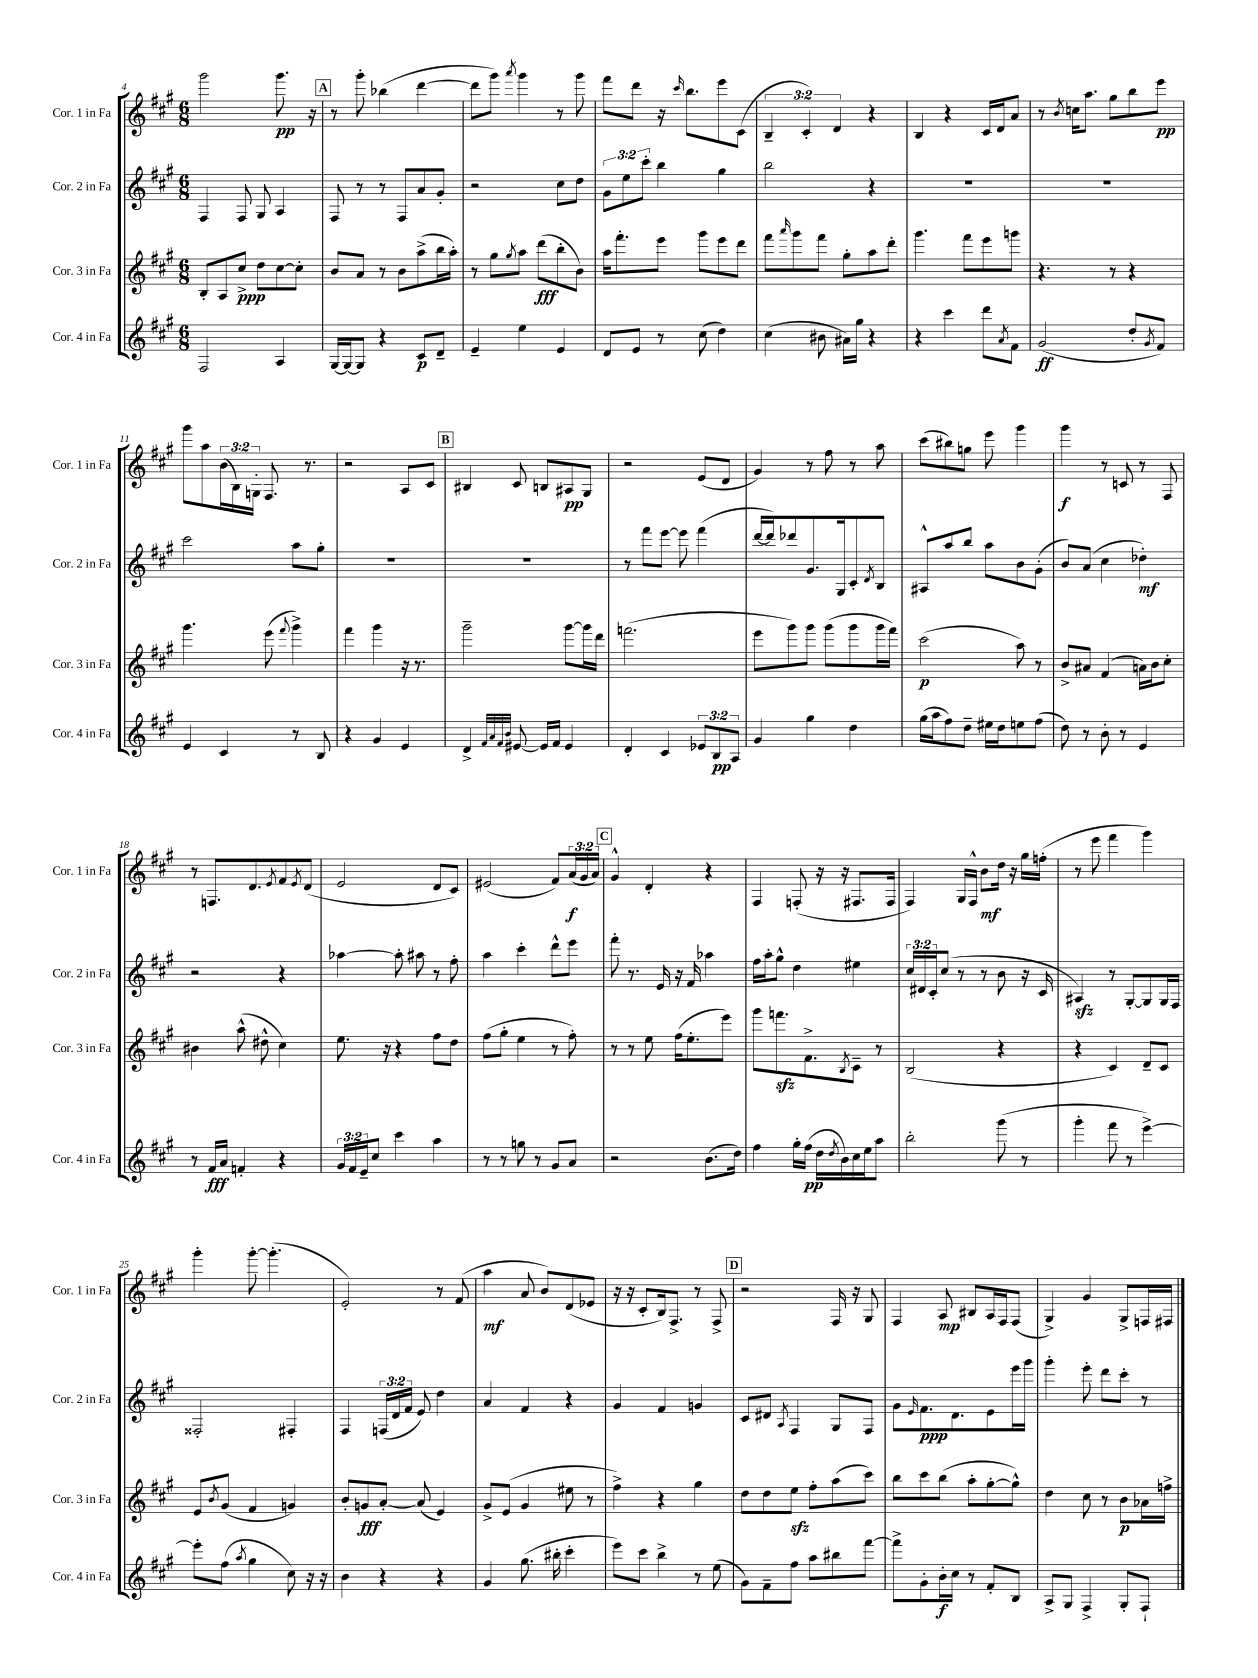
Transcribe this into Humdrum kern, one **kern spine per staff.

**kern	**dynam	**kern	**dynam	**kern	**dynam	**kern	**dynam
*part4	*part4	*part3	*part3	*part2	*part2	*part1	*part1
*staff4	*staff4	*staff3	*staff3	*staff2	*staff2	*staff1	*staff1
*I"Cor. 4 in Fa	*	*I"Cor. 3 in Fa	*	*I"Cor. 2 in Fa	*	*I"Cor. 1 in Fa	*
*I'Cor. 4 in Fa	*	*I'Cor. 3 in Fa	*	*I'Cor. 2 in Fa	*	*I'Cor. 1 in Fa	*
*clefG2	*	*clefG2	*	*clefG2	*	*clefG2	*
*k[f#c#g#]	*	*k[f#c#g#]	*	*k[f#c#g#]	*	*k[f#c#g#]	*
*M6/8	*	*M6/8	*	*M6/8	*	*M6/8	*
=4	=4	=4	=4	=4	=4	=4	=4
2F#/	.	8B'/L	.	4F#/	.	2ggg#\	.
.	.	8A/	.	.	.	.	.
.	.	8cc#^/J	ppp	8F#/	.	.	.
.	.	8dd\L	.	8G#/	.	.	.
4A/	.	[8cc#\	.	4A/	.	8.ggg#\	pp
.	.	8cc#'\J]	.	.	.	.	.
.	.	.	.	.	.	16r	.
!!LO:REH:place=s1:t=A
=5	=5	=5	=5	=5	=5	=5	=5
[16G#/LL	.	8b/L	.	8F#/	.	8r	.
16G#/J_	.	.	.	.	.	.	.
8G#/J]	.	8a/J	.	8r	.	8ggg#'\	.
4r	.	8r	.	8r	.	(4bb-X\	.
.	.	8b\L	.	8F#/L	.	.	.
8c#/L	p	(8aa^\	.	8a/	.	[4ddd\	.
8d~/J	.	16bb\L	.	8g#'/J	.	.	.
.	.	16aa'\JJ)	.	.	.	.	.
=6	=6	=6	=6	=6	=6	=6	=6
4e~/	.	8r	.	2r	.	8ddd\L]	.
.	.	8gg#\L	.	.	.	8ggg#\J)	.
.	.	8qgg#/	.	.	.	8qaaa/	.
4ee\	.	8aa\J	.	.	.	4ggg#\	.
.	.	(8ddd\L	fff	.	.	.	.
4e/	.	8bb'\	.	8cc#\L	.	8r	.
.	.	8b\J)	.	8dd\J	.	8ggg#\	.
=7	=7	=7	=7	=7	=7	=7	=7
8d/L	.	16aa\KL	.	12g#\L	.	8fff#\L	.
.	.	8.fff#'\	.	.	.	.	.
.	.	.	.	12ee\	.	.	.
8e/J	.	.	.	.	.	8ddd\J	.
.	.	.	.	12ccc#'\J	.	.	.
8r	.	8eee\J	.	4bb\	.	16r	.
.	.	.	.	.	.	16qqccc#/	.
.	.	.	.	.	.	8.bb\L	.
(8cc#\	.	8ggg#\L	.	.	.	.	.
4dd\)	.	8eee\	.	4gg#\	.	8eee\	.
.	.	8ddd\J	.	.	.	(8c#\J	.
=8	=8	=8	=8	=8	=8	=8	=8
(4cc#\	.	8fff#\L	.	2bb\	.	6B~/	.
.	.	16qqaaa/	.	.	.	.	.
.	.	8ggg#\	.	.	.	.	.
.	.	.	.	.	.	6c#'/)	.
8b#X\	.	8fff#\J	.	.	.	.	.
.	.	.	.	.	.	6d/	.
16a#X\LL)	.	8gg#'\L	.	.	.	.	.
16gg#\JJ	.	.	.	.	.	.	.
4r	.	8aa\	.	4r	.	4r	.
.	.	8ddd'\J	.	.	.	.	.
=9	=9	=9	=9	=9	=9	=9	=9
4r	.	4.ggg#\	.	2.r	.	4B/	.
4ccc#\	.	.	.	.	.	4r	.
.	.	8fff#\L	.	.	.	.	.
8ddd\L	.	8eee\	.	.	.	16c#/LL	.
.	.	.	.	.	.	16d/J	.
8qa/	.	.	.	.	.	.	.
8f#\J	.	8gggn\J	.	.	.	8a/J	.
=10	=10	=10	=10	=10	=10	=10	=10
(2g#/	ff	4.r	.	2.r	.	8r	.
.	.	.	.	.	.	8qb/	.
.	.	.	.	.	.	16ccn\KL	.
.	.	.	.	.	.	8.aa\J	.
.	.	8r	.	.	.	8gg#\L	.
8dd'/L	.	4r	.	.	.	8bb\	.
8qg#/	.	.	.	.	.	.	.
8f#/J)	.	.	.	.	.	8eee\J	pp
!!LO:LB:g=z
=11	=11	=11	=11	=11	=11	=11	=11
4e/	.	4.ggg#\	.	2ccc#\	.	8ggg#\L	.
.	.	.	.	.	.	8aa\	.
4c#/	.	.	.	.	.	(24b\L	.
.	.	.	.	.	.	24B\)	.
.	.	.	.	.	.	24Gn'\JJ	.
.	.	(8eee\	.	.	.	8.F#/	.
.	.	8qqfff#/	.	.	.	.	.
8r	.	4ggg#^\)	.	8aa\L	.	.	.
.	.	.	.	.	.	8.r	.
8B/	.	.	.	8gg#'\J	.	.	.
=12	=12	=12	=12	=12	=12	=12	=12
4r	.	4fff#\	.	2.r	.	2r	.
4g#/	.	4ggg#\	.	.	.	.	.
4e/	.	16r	.	.	.	8A/L	.
.	.	8.r	.	.	.	.	.
.	.	.	.	.	.	8c#/J	.
!!LO:REH:place=s1:t=B
=13	=13	=13	=13	=13	=13	=13	=13
4d^/	.	2ggg#~\	.	2.r	.	4B#X/	.
32qqf#/LLL	.	.	.	.	.	.	.
32qqa/	.	.	.	.	.	.	.
32qqf#/	.	.	.	.	.	.	.
32qqb/JJJ	.	.	.	.	.	.	.
[8e#X/	.	.	.	.	.	8c#/	.
16e#/LL]	.	.	.	.	.	8Bn/L	.
16f#/JJ	.	.	.	.	.	.	.
4e#/	.	[8ggg#\L	.	.	.	8A#X/	pp
.	.	16ggg#\L]	.	.	.	8G#/J	.
.	.	16ddd\JJ	.	.	.	.	.
=14	=14	=14	=14	=14	=14	=14	=14
4d'/	.	(2.fffn\	.	8r	.	2r	.
.	.	.	.	8fff#\L	.	.	.
4c#/	.	.	.	[8eee\J	.	.	.
.	.	.	.	8eee\]	.	.	.
12e-X/L	.	.	.	(4fff#\	.	(8e/L	.
12B/	pp	.	.	.	.	.	.
.	.	.	.	.	.	8d/J	.
12A/J	.	.	.	.	.	.	.
=15	=15	=15	=15	=15	=15	=15	=15
4g#/	.	8eee\L	.	[16ddd/LL	.	4g#/)	.
.	.	.	.	16ddd/J])	.	.	.
.	.	8ggg#\)	.	8ddd-X/	.	.	.
4gg#\	.	8ggg#\J	.	8.g#/	.	8r	.
.	.	(8ggg#\L	.	.	.	8ff#\	.
.	.	.	.	16G#/k	.	.	.
4dd\	.	8ggg#\	.	8c#'/	.	8r	.
.	.	.	.	8qd/	.	.	.
.	.	16ggg#\L	.	8B/J	.	8aa\	.
.	.	16fff#\JJ)	.	.	.	.	.
=16	=16	=16	=16	=16	=16	=16	=16
(16gg#\LL	.	(2ccc#\	p	8A#X^^/L	.	(8ccc#\L	.
16aa\J	.	.	.	.	.	.	.
8ff#\)	.	.	.	8aa/	.	8bb#X\)	.
8dd~\J	.	.	.	8bb/J	.	8ggn\J	.
16ee#X\LL	.	.	.	8aa\L	.	8eee\	.
16dd\J	.	.	.	.	.	.	.
8een\	.	8aa\)	.	8b\	.	4ggg#\	.
(8ff#\J	.	8r	.	(8g#'\J	.	.	.
=17	=17	=17	=17	=17	=17	=17	=17
8dd\)	.	8b^/L	.	8b/L)	.	4ggg#\	f
8r	.	8a#X/J	.	(8a/J	.	.	.
8b'\	.	(4f#/	.	4cc#\	.	8r	.
8r	.	.	.	.	.	8cn/	.
4e/	.	16an\LL)	.	4dd-X'\)	mf	8r	.
.	.	16b\J	.	.	.	.	.
.	.	8cc#'\J	.	.	.	8F#/	.
!!LO:LB:g=z
=18	=18	=18	=18	=18	=18	=18	=18
8r	.	4b#X\	.	2r	.	8r	.
16f#/LL	fff	.	.	.	.	8.Fn/L	.
16a/JJ	.	.	.	.	.	.	.
4fn'/	.	(8aa^^\	.	.	.	.	.
.	.	.	.	.	.	8.d/	.
.	.	8dd#X^^\	.	.	.	.	.
.	.	.	.	.	.	8qe/	.
4r	.	4cc#\)	.	4r	.	8f#/	.
.	.	.	.	.	.	8qe/	.
.	.	.	.	.	.	(8d/J	.
=19	=19	=19	=19	=19	=19	=19	=19
24g#/LL	.	8.ee\	.	[4aa-X\	.	2e/	.
24f#/	.	.	.	.	.	.	.
24e~/J	.	.	.	.	.	.	.
8cc#/J	.	.	.	.	.	.	.
.	.	16r	.	.	.	.	.
4ccc#\	.	4r	.	8aa-'\]	.	.	.
.	.	.	.	8aa#X\	.	.	.
4aa\	.	8ff#\L	.	8r	.	8d/L	.
.	.	8dd\J	.	8ff#'\	.	8c#/J)	.
=20	=20	=20	=20	=20	=20	=20	=20
8r	.	(8ff#\L	.	4aa\	.	(2e#X/	.
8r	.	8gg#'\J	.	.	.	.	.
8ggn\	.	4ee\	.	4ccc#'\	.	.	.
8r	.	.	.	.	.	.	.
8g#/L	.	8r	.	8ddd^^\L	.	8f#/L)	.
8a/J	.	8ff#'\)	.	8eee\J	.	(24a/L	f
.	.	.	.	.	.	24g#/	.
.	.	.	.	.	.	24a/JJ)	.
!!LO:REH:place=s1:t=C
=21	=21	=21	=21	=21	=21	=21	=21
2r	.	8r	.	8fff#'\	.	4g#^^/	.
.	.	8r	.	8.r	.	.	.
.	.	8ee\	.	.	.	4d'/	.
.	.	.	.	16e/	.	.	.
.	.	(16ff#\KL	.	16r	.	.	.
.	.	8.ee'\	.	16f#/	.	.	.
(8.b\L	.	.	.	4aa-X\	.	4r	.
.	.	8eee\J)	.	.	.	.	.
16dd\Jk)	.	.	.	.	.	.	.
=22	=22	=22	=22	=22	=22	=22	=22
4ff#\	.	8ggg#\L	.	16ff#\LL	.	4F#/	.
.	.	.	.	16aa'\J	.	.	.
.	.	8.fffnzz\	.	8gg#^^\J	.	.	.
16gg#'\LL	.	.	.	4dd\	.	(8Fn'/	.
(16ff#\JJ	pp	8.f#^\	.	.	.	.	.
16dd\LL	.	.	.	.	.	16r	.
8qdd/	.	.	.	.	.	.	.
16b\)	.	.	.	.	.	16r	.
.	.	8qB/	.	.	.	.	.
16cc#\	.	8c#~\J	.	4ee#X\	.	8.F#X/L	.
16ee\J	.	.	.	.	.	.	.
8aa\J	.	8r	.	.	.	.	.
.	.	.	.	.	.	16F#/Jk	.
=23	=23	=23	=23	=23	=23	=23	=23
2bb'\	.	(2B/	.	24cc#/LL	.	4F#/)	.
.	.	.	.	24d#X/	.	.	.
.	.	.	.	24c#'/J	.	.	.
.	.	.	.	(8cc#/J	.	.	.
.	.	.	.	8r	.	16G#/LL	.
.	.	.	.	.	.	16F#^^/JJ	.
.	.	.	.	8r	.	8b\L	mf
(8ggg#\	.	4r	.	8b\	.	16dd\Jk	.
.	.	.	.	.	.	16r	.
8r	.	.	.	16r	.	16gg#\LL	.
.	.	.	.	16c#/	.	(16ffn'\JJ	.
=24	=24	=24	=24	=24	=24	=24	=24
4ggg#'\	.	4r	.	4A#Xzz/)	.	8r	.
.	.	.	.	.	.	8eee\	.
8fff#\	.	4c#/)	.	8r	.	4fff#\	.
8r	.	.	.	[8G#'/L	.	.	.
[4eee^\)	.	8d~/L	.	8G#/]	.	4ggg#\)	.
.	.	8c#/J	.	16G#/L	.	.	.
.	.	.	.	16F#/JJ	.	.	.
!!LO:LB:g=z
=25	=25	=25	=25	=25	=25	=25	=25
8eee'\L]	.	8e/L	.	2F##X'/	.	4ggg#'\	.
.	.	8qb/	.	.	.	.	.
(8ff#\J	.	(8g#/J	.	.	.	.	.
8qaa/	.	.	.	.	.	.	.
4gg#\	.	4f#/	.	.	.	[8ggg#'\	.
.	.	.	.	.	.	(4.ggg#'\]	.
8cc#\)	.	4gn/)	.	4F#X'/	.	.	.
16r	.	.	.	.	.	.	.
16r	.	.	.	.	.	.	.
=26	=26	=26	=26	=26	=26	=26	=26
4b\	.	8b'/L	.	4F#/	.	2e'/)	.
.	.	8gn/	fff	.	.	.	.
4r	.	[8a'/J	.	(24Fn/LL	.	.	.
.	.	.	.	24d/	.	.	.
.	.	.	.	24f#/JJ	.	.	.
.	.	(8a/]	.	8e/)	.	.	.
4r	.	4e/)	.	4dd\	.	8r	.
.	.	.	.	.	.	(8f#/	.
=27	=27	=27	=27	=27	=27	=27	=27
4g#/	.	8g#^/L	.	4a/	.	4aa\	mf
.	.	(8e/J	.	.	.	.	.
(8.gg#\	.	4g#/	.	4f#/	.	8a/	.
.	.	.	.	.	.	8b/L)	.
16bb#X'\	.	.	.	.	.	.	.
4ccc#'\	.	8ee#X\	.	4r	.	(8d/	.
.	.	8r	.	.	.	8e-X/J	.
=28	=28	=28	=28	=28	=28	=28	=28
8eee\L)	.	4ff#^\)	.	4g#/	.	16r	.
.	.	.	.	.	.	16r	.
8ccc#\J	.	.	.	.	.	8c#'/L	.
4bb^\	.	4r	.	4f#/	.	16B/k)	.
.	.	.	.	.	.	8.F#^/J	.
8r	.	4gg#\	.	4gn/	.	8r	.
(8ee\	.	.	.	.	.	8F#^/	.
!!LO:REH:place=s1:t=D
=29	=29	=29	=29	=29	=29	=29	=29
8g#\L)	.	8dd\L	.	8c#/L	.	2r	.
8f#~\	.	8dd\	.	8d#X/J	.	.	.
.	.	.	.	8qA/	.	.	.
8ff#\J	.	8eezz\J	.	4F#/	.	.	.
8aa\L	.	8ff#'\L	.	.	.	.	.
8bb#X\	.	(8aa\	.	8G#/L	.	16F#/	.
.	.	.	.	.	.	16r	.
[8fff#\J	.	8ccc#\J)	.	8F#/J	.	8G#/	.
=30	=30	=30	=30	=30	=30	=30	=30
8fff#^\L]	.	8bb\L	.	8g#\L	.	4F#/	.
.	.	.	.	16qqe/	.	.	.
8g#'\	.	8ccc#\	.	8.f#\	ppp	.	.
16b'\L	f	(8bb\J	.	.	.	8A/	mp
16cc#\JJ	.	.	.	8.d\	.	.	.
8r	.	8aa'\L	.	.	.	8B#X/L	.
8f#'/L	.	[8gg#'\	.	8e\	.	16A/L	.
.	.	.	.	.	.	16F#/J	.
8B/J	.	8gg#^^\J])	.	16eee\L	.	(8F#/J	.
.	.	.	.	16ggg#\JJ	.	.	.
=31	=31	=31	=31	=31	=31	=31	=31
8A^/L	.	4dd\	.	4ggg#'\	.	4G#^/)	.
8G#/J	.	.	.	.	.	.	.
4F#^/	.	8cc#\	.	8eee'\	.	4g#/	.
.	.	8r	.	8ddd\L	.	.	.
8G#'/L	.	8b\L	p	8ccc#'\J	.	8G#^/L	.
8F#`/J	.	16a-X\L	.	8r	.	16Fn/L	.
.	.	16ffn^\JJ	.	.	.	16F#X/JJ	.
==	==	==	==	==	==	==	==
*-	*-	*-	*-	*-	*-	*-	*-
